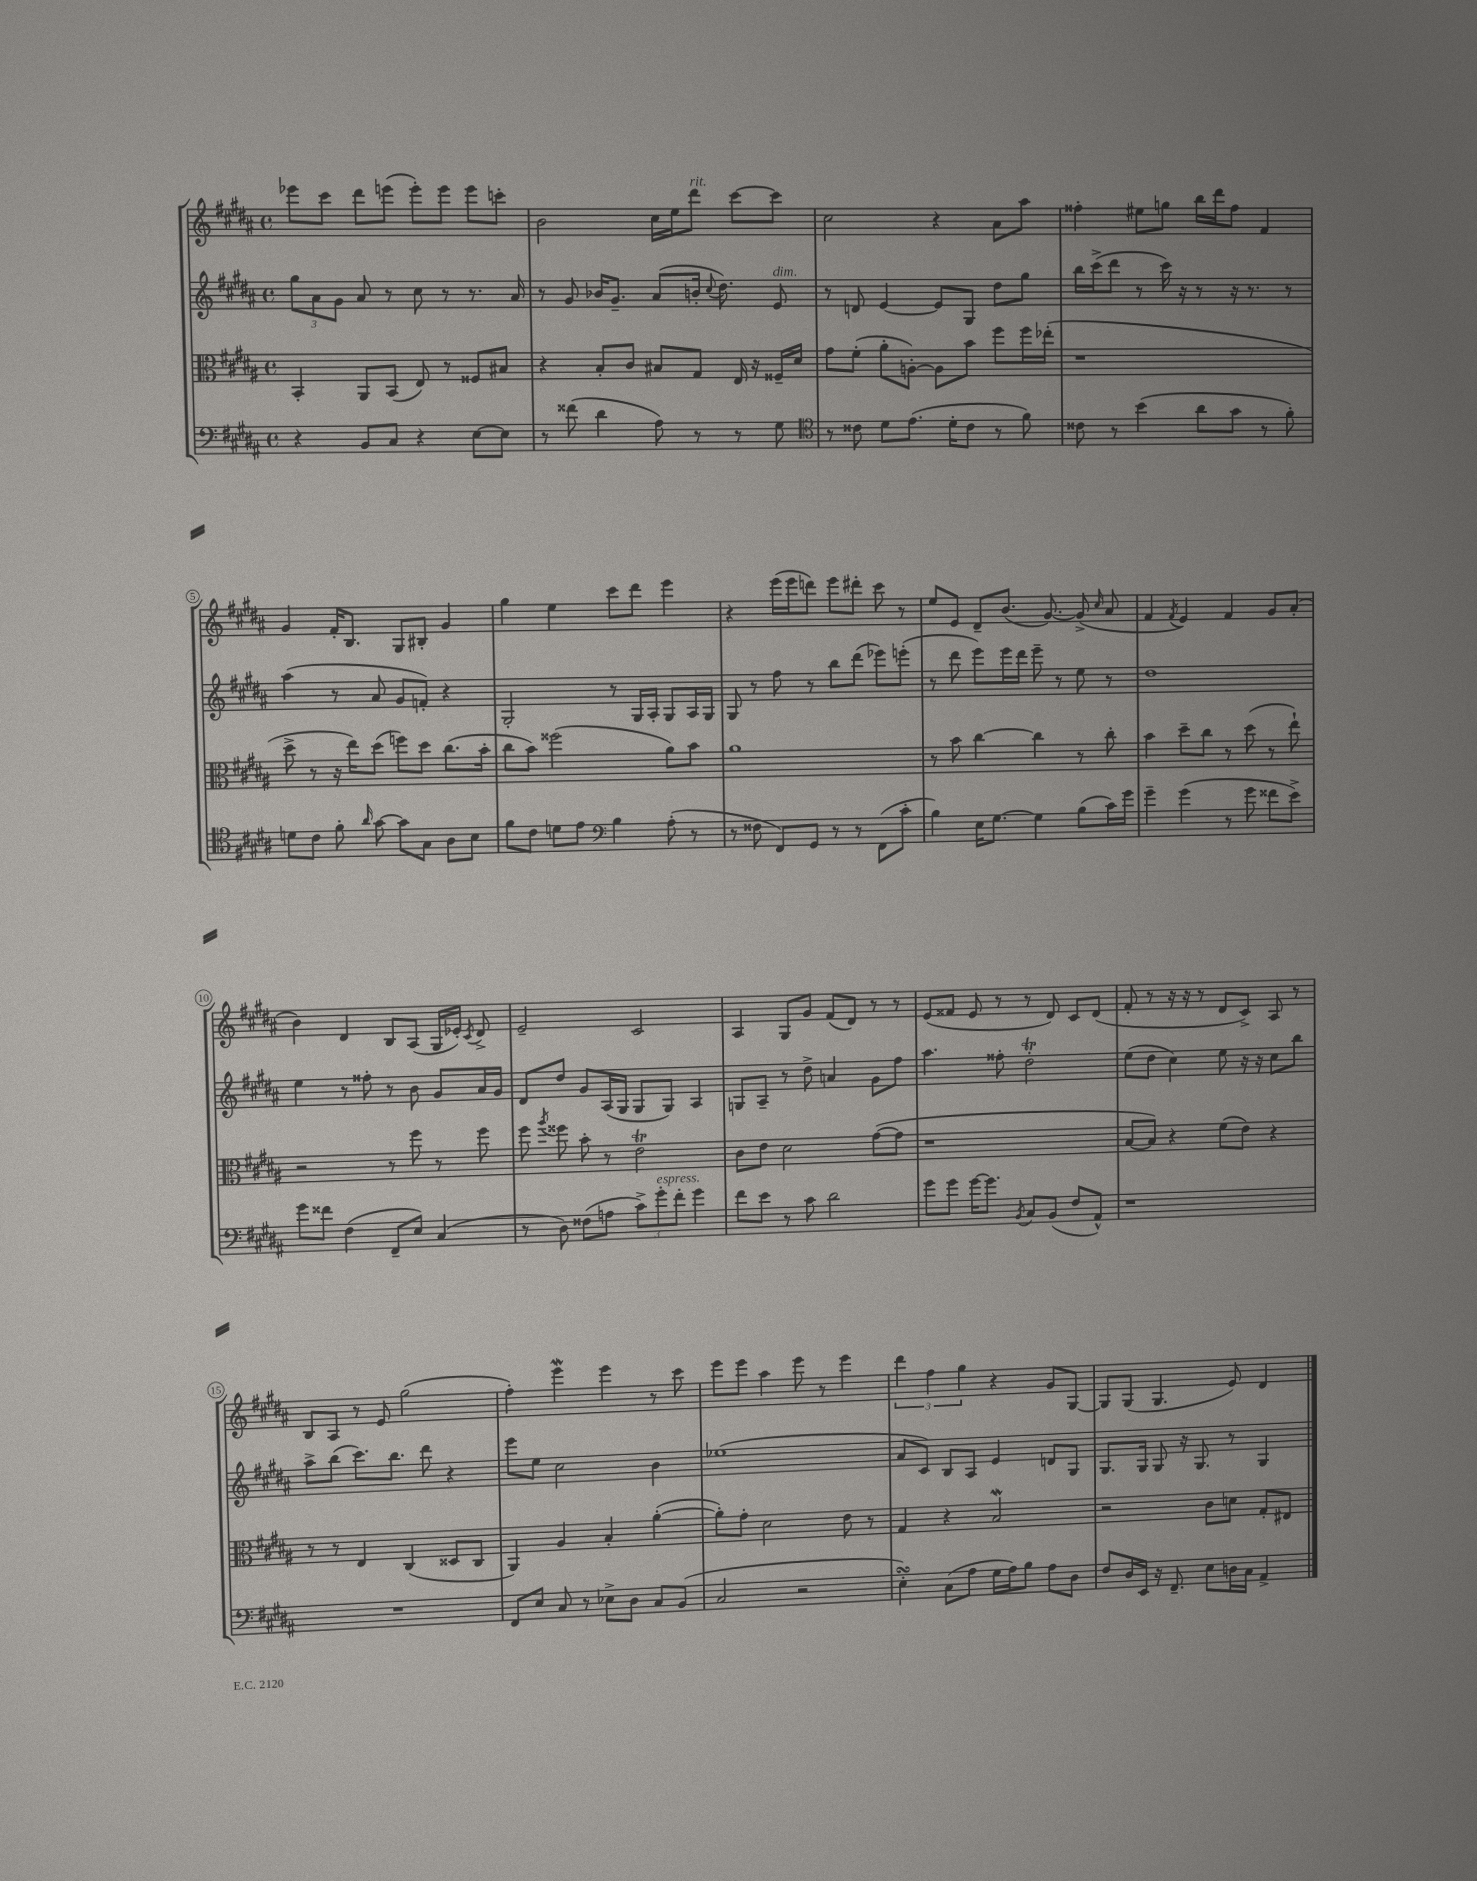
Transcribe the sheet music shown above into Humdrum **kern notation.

**kern	**kern	**kern	**kern
*part4	*part3	*part2	*part1
*staff4	*staff3	*staff2	*staff1
*clefF4	*clefC3	*clefG2	*clefG2
*k[f#c#g#d#a#]	*k[f#c#g#d#a#]	*k[f#c#g#d#a#]	*k[f#c#g#d#a#]
*M4/4	*M4/4	*M4/4	*M4/4
*met(c)	*met(c)	*met(c)	*met(c)
=1	=1	=1	=1
4r	4BB'/	12gg#\L	8eee-X\L
.	.	12a#\	.
.	.	.	8ccc#\J
.	.	12g#\J	.
8BB/L	8AA#/L	8a#/	8ddd#\L
8C#/J	(8BB/J	8r	(8eeen\J
4r	8E/)	8cc#\	8eee'\L)
.	8r	8r	8eee\J
[8E\L	8F##X/L	8.r	8eee\L
8E\J]	8B#X/J	.	8cccn'\J
.	.	16a#/	.
=2	=2	=2	=2
8r	4r	8r	2b\
(8f##X\	.	8g#/	.
4d#\	8B'/L	16b-X/KL	.
.	.	8.g#~/J	.
.	8c#/J	.	.
8A#\)	8B#X/L	(8a#/L	16cc#\LL
.	.	.	16ee\J
!	!	!	!LO:TX:a:i:t=rit.
8r	8G#/J	16bn'/Jk	8ddd#\J
.	.	8qqcc#/	.
.	.	8.dd#\)	.
8r	16E/	.	[8ccc#\L
.	16r	.	.
!	!	!LO:TX:a:i:t=dim.	!
8G#\	16F##X~/LL	8e/	8ccc#\J]
.	16d#/JJ	.	.
=3	=3	=3	=3
*clefC4	*	*	*
8r	8g#\L	8r	2cc#\
8c##X\	(8f#'\J	8dn/	.
8d#\L	8a#'\L	[4e/	.
(8.e\J	[8An'\J)	.	.
.	8A\L]	8e/L]	4r
16d#'\KL	.	.	.
8c##\J	8b\J	8G#/J	.
8r	8ff#\L	8dd#\L	8a#\L
8f#\)	16ff#\L	8gg#\J	8aa#\J
.	(16ee-X'\JJ	.	.
=4	=4	=4	=4
8c##X\	1r	16bb\LL	4ff##X'\
.	.	(16ccc#^\J	.
8r	.	8ddd#\J	.
(4b\	.	8r	8ee#X\L
.	.	16ccc#\)	8ggn\J
.	.	16r	.
8a#\L	.	8r	16bb\LL
.	.	.	16ddd#\J
8g#\J	.	16r	8ff##\J
.	.	8.r	.
8r	.	.	4f#/
8f#'\)	.	8r	.
!!LO:LB:g=z
=5	=5	=5	=5
8dn\L	8dd#^\	(4aa#\	4g#/
8c#\J	8r	.	.
8f#'\	16r	8r	16f#'/KL
.	16ee\KL)	.	8.B/J
16qqa#/	.	.	.
[8g#\	(8dd#\J	8a#/	.
8g#\L]	8ffn\L)	8g#/L	8G#/L
8G#\J	8dd#\J	8fn'/J)	8B#X'/J
8A#\L	(8.cc#\L	4r	4g#/
8B\J	.	.	.
.	16b'\Jk	.	.
=6	=6	=6	=6
8f#\L	8cc#\L	2G#'/	4gg#\
8c#\J	8b\J)	.	.
8dn\L	(2ff##X\	.	4ee\
8e\J	.	.	.
*clefF4	*	*	*
4B\	.	8r	8ccc#\L
.	.	16G#/LL	8ddd#\J
.	.	16A#'/JJ	.
(8A#'\	8a#\L)	8G#/L	4eee\
8r	8b\J	16A#/L	.
.	.	16G#/JJ	.
=7	=7	=7	=7
8r	1a#	8G#/	4r
8F##X\	.	8r	.
8FF#/L)	.	8ff#\	(16eee\LL
.	.	.	16eee\J
8GG#/J	.	8r	8dddn\J)
8r	.	8bb\L	8eee\L
8r	.	(8ddd#\J	8ddd#X'\J
(8FF#\L	.	8eee-X\L)	8ccc#\
8c#'\J	.	(8eeen'\J	8r
=8	=8	=8	=8
4B\)	8r	8r	8ee/L
.	8b\	8ddd#\	8e/J
16E\KL	[4cc#\	8eee\L)	8d#~/L
[8.G#\J	.	.	.
.	.	16eee\L	(8.b/J
.	.	16ddd#\JJ	.
4G#\]	4cc#\]	8eee~\	.
.	.	.	[8.g#/)
.	.	8r	.
(8B\L	8r	8ee\	(8g#^/]
.	.	.	16qqcc#/
16c#\L)	8cc#'\	8r	8a#/
16g#\JJ	.	.	.
=9	=9	=9	=9
4g#~\	4b\	1dd#	4f#/
.	.	.	8qf#/
(4g#\	8dd#~\L	.	4e/)
.	8cc#\J	.	.
8r	8r	.	4f#/
8g#\	(8dd#\	.	.
8f##X\L	8r	.	8g#/L
8e^\J)	8ee`\)	.	(8a#'/J
!!LO:LB:g=z
=10	=10	=10	=10
8g#\L	2r	4ee\	4b\)
8f##X\J	.	.	.
(4F#\	.	8r	4d#/
.	.	8ff##X'\	.
8FF#~/L	8r	8r	8B/L
8E/J)	8ff#\	8b\	(8A#/J
(4C#/	8r	8g#/L	16G#/LL
.	.	.	16e-X'/JJ)
.	.	.	8qc#/
.	8ff#\	16a#/L	8d#^/
.	.	16g#/JJ	.
=11	=11	=11	=11
8r	8ff#\	8d#/L	2e~/
.	8qaa#/	.	.
8D#\)	8ff##X\	8dd#/J	.
(8F##X\L	8b'\	8g#/L	.
8An\J	8r	(16A#/L	.
.	.	16G#/JJ	.
12c#^\L)	2eT\	8G#/L	2c#/
!LO:TX:a:i:t=espress.	!	!	!
12g#'\	.	.	.
.	.	8G#/J)	.
12f#'\J	.	.	.
4g#\	.	4A#/	.
=12	=12	=12	=12
8f#\L	8c#\L	8Gn/L	4A#/
8e\J	8e\J	8A#~/J	.
8r	2d#\	8r	8G#/L
8c#\	.	8dd#^\	8g#/J
2d#\	.	4an/	(8f#/L
.	.	.	8d#/J)
.	([8g#\L	8g#\L	8r
.	8g#\J]	8ff#\J	8r
=13	=13	=13	=13
8g#\L	1r	4.aa#\	(8e/L
8g#\J	.	.	8f##X/J
[16g#\KL	.	.	8e/
8.g#\J]	.	.	.
.	.	8ff##X'\	8r
8qBB/	.	.	.
8C#/L	.	2dd#t'\	8r
(8BB/J	.	.	8d#/)
8F#/L	.	.	8c#/L
8AA#^^/J)	.	.	(8d#/J
=14	=14	=14	=14
1r	[8B/L	(8ee\L	8f#'/
.	8B/J])	8dd#\J	8r
.	4r	4cc#\)	16r
.	.	.	16r
.	.	.	8r
.	(8f#\L	8ee\	8d#/L
.	8e\J)	16r	8c#^/J)
.	.	16r	.
.	4r	8cc#\L	8A#/
.	.	8bb\J	8r
!!LO:LB:g=z
=15	=15	=15	=15
1r	8r	8aa#^\L	8B/L
.	8r	(8bb\J	8A#/J
.	4E/	8.ccc#\L)	8r
.	.	.	8e/
.	.	8.bb\J	.
.	(4C#/	.	(2gg#\
.	.	8ddd#\	.
.	8D##X/L	4r	.
.	8C#/J	.	.
=16	=16	=16	=16
8FF#/L	4AA#/)	8eee\L	4ff#'\)
8E/J	.	8ee\J	.
8C#/	4A#/	2cc#\	4eeew\
8r	.	.	.
8E-X^\L	4B'/	.	4eee\
8D#\J	.	.	.
8C#/L	([4a#'\	4b\	8r
(8BB/J	.	.	8ccc#\
=17	=17	=17	=17
2C#/	8a#'\L])	(1ee-X	8eee\L
.	8g#'\J	.	8eee\J
.	2d#\	.	4aa#\
2r	.	.	8eee\
.	.	.	8r
.	8e\	.	4eee\
.	8r	.	.
=18	=18	=18	=18
4EsSSs'\)	4G#/	8a#/L	6ddd#\
.	.	8c#/J)	.
.	.	.	6ff#\
(8C#\L	4r	8B/L	.
.	.	.	6gg#\
8A#\J	.	8A#/J	.
16G#\LL	2Bw/	4e/	4r
16A#\J)	.	.	.
8B\J	.	.	.
8A#\L	.	8dn/L	8g#/L
8D#\J	.	8G#/J	[8G#/J
=19	=19	=19	=19
8F#/L	2r	8.G#/L	8G#/L]
16D#/L	.	.	(8G#/J
16EE/JJ	.	16G#/Jk	.
16r	.	8G#/	4.G#/
8.FF#~/	.	.	.
.	.	16r	.
.	.	8.G#/	.
8E\L	8c#\L	.	.
16Dn\L	8dn\J	8r	8e/)
16C#\JJ	.	.	.
4AA#^/	8G#'/L	4G#/	4d#/
.	8E#X/J	.	.
==	==	==	==
*-	*-	*-	*-
